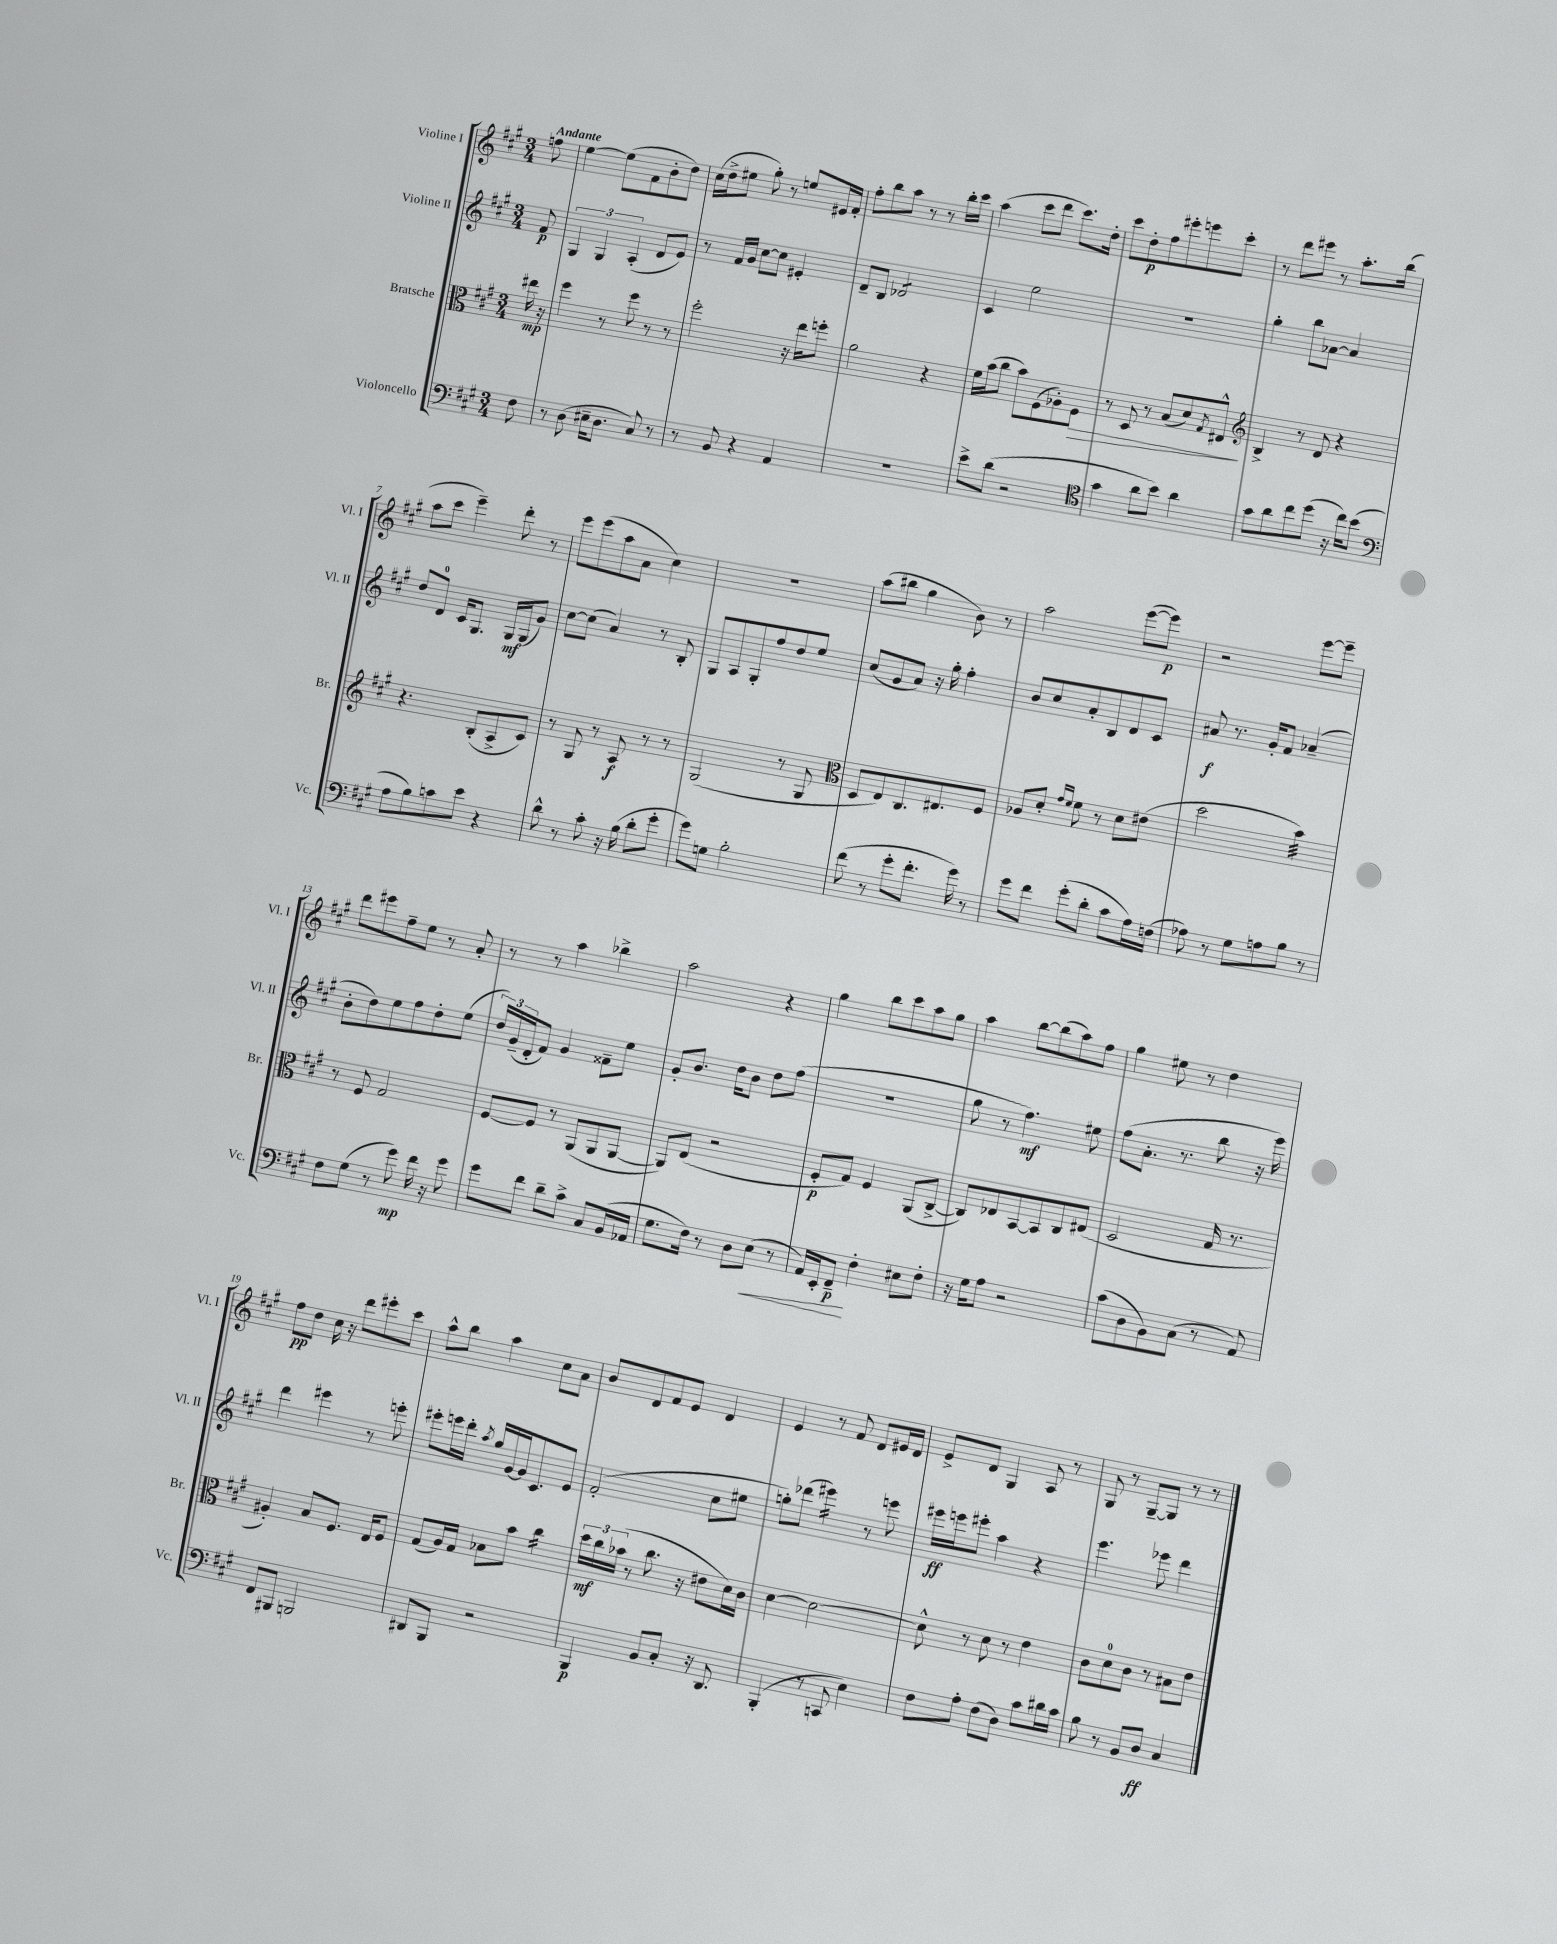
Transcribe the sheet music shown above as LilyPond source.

<<
\new StaffGroup <<
\new Staff = "s0" \with { instrumentName = "Violine I" shortInstrumentName = "Vl. I" } {
    \clef treble \key a \major \numericTimeSignature \time 3/4 \partial 8 \tempo "Andante"
    f''8 |
    e''4~ e''8( fis'8 b'8-. d''8) |
    cis''16( d''16-> eis''8 gis''8-.) r8 e''8 eis'16 fis'16-. |
    fis''8-. b''8 a''8 r8 r8 b''16-. cis'''16 |
    a''4( cis'''8 d'''8 cis'''8.) d''16-. |
    cis'''8 d''8-.\p fis''8 eis'''8-. e'''8 cis'''8-. |
    r8 d'''8 eis'''8 r8 a''8.-. b''16( |
    a''8 cis'''8 e'''4--) d'''8-. r8 |
    e'''8 e'''8( a''8 a'8 cis''4) |
    R2. |
    a''8( bis''8 gis''4 b'8) r8 |
    a''2 e'''8~( e'''8\p) |
    r2 e'''8~ e'''8-- |
    d'''8 eis'''8 fis''8-- e''8 r8 a'8-. |
    r8 r8 a''4 bes''4-> |
    a''2 r4 |
    gis''4 b''8 cis'''8 a''8 gis''8 |
    a''4 b''8~ b''8( a''8) fis''8 |
    gis''4 eis''8 r8 d''4 |
    fis''8\pp d''8 cis''16 r16 d'''8 eis'''8-. cis'''8 |
    a''8-^ b''8 a''4 cis''8 a'8 |
    b'8 d'8 fis'8 e'8 d'4 |
    e'4 r8 fis'8 d'8 eis'16 d'16 |
    e'8-> d'8 gis4 a8 r8 |
    gis8 r8 gis8~-- gis8 r8 r8 \bar "|." |
}
\new Staff = "s1" \with { instrumentName = "Violine II" shortInstrumentName = "Vl. II" } {
    \clef treble \key a \major \numericTimeSignature \time 3/4 \partial 8
    fis'8\p |
    \tuplet 3/2 { gis4 gis4 a4-.( } d'8 e'8) |
    r8 fis'16 gis'16 cis''8~ cis''8 eis'4-. |
    d'8-- b8 des'2:8 |
    cis'4 e''2 |
    R2. |
    gis''4-. b''8 aes'8~ aes'4 |
    d''8 d'8-0 cis'16 gis8. gis16\mf gis16( gis'8) |
    cis''8~ cis''8( a'4) r8 b8-. |
    gis8 a8 gis8-. fis''8 d''8 e''8 |
    cis''8( gis'8 a'8) r16 gis''16-. fis''4-. |
    b'8 cis''8 a'8-. b8 d'8 cis'8 |
    ais'8\f r8. gis'16-. fis'8 aes'4--( |
    b'8-. d''8) e''8 fis''8 d''8-. e''8( |
    \tuplet 3/2 { d''16) gis'16--( d'16-. } fis'8) gis'4 fisis'8-- e''8 |
    gis'8-. b'8. d''16 b'8 d''8 fis''8( |
    R2. |
    gis''8 r8 fis''4.\mf) eis''8 |
    fis''8( a'8.-. r8. b''8 r16 e'''16) |
    d'''4 eis'''4 r8 e'''8-. |
    eis'''8-. e'''16 d'''16-. \acciaccatura { a''8 } gis''16 gis'16~ gis'16 cis'8. e'8 |
    fis'2-.( cis''8 eis''8 |
    g''8-.) des'''8( eis'''4:16) r8 e'''8 |
    eis'''16\ff e'''16 eis'''8-. a''4 r4 |
    e'''4. ees'''8 d'''4 \bar "|." |
}
\new Staff = "s2" \with { instrumentName = "Bratsche" shortInstrumentName = "Br." } {
    \clef alto \key a \major \numericTimeSignature \time 3/4 \partial 8
    eis''16\mp r16 |
    fis''4 r8 fis''8 r8 r8 |
    fis''2-. r16 e''16 f''8-. |
    a'2 r4 |
    fis'16 b'16( cis''8 b'8) fis8( aes8-.) fis8\> |
    r8 d8 r8 b8( d'8) \acciaccatura { gis8 } eis8-^\! |
    \clef treble b4-> r8 d'8 r4 |
    r4. b8-.( a8-> cis'8) |
    r8 gis8 r8 a8\f r8 r8 |
    gis2( r8 gis8 |
    \clef alto d8 e8) cis8. eis8. fis8 |
    aes8 d'8-. \grace { gis'16 fis'16 } fis'8 r8 d'8 eis'8( |
    d''2 b'4:32) |
    r8 fis8 gis2 |
    fis8~ fis8 r8 a,8( a,8 a,8~ |
    a,8) e8( r2 |
    fis8-.\p gis8) fis4 a,8( cis8~-> |
    cis8) ees8 b,8~ b,8 cis8 eis8( |
    d2 gis16 r8. |
    ais4-.) b8 fis8. e16 fis8 |
    gis8( a16) gis16 bes8 b'8 cis''4:16 |
    \tuplet 3/2 { d''16\mf cis''16 bes'16( } r8 cis''8. r16 eis'8 d'16) cis'16 |
    d'4~ d'2~ |
    d'8-^ r8 d'8 r8 e'4 |
    cis'8 d'8-0 cis'8 r8 bis8 e'8 \bar "|." |
}
\new Staff = "s3" \with { instrumentName = "Violoncello" shortInstrumentName = "Vc." } {
    \clef bass \key a \major \numericTimeSignature \time 3/4 \partial 8
    fis8 |
    r8 d8( eis16-- d8. cis8) r8 |
    r8 b,8 r4 a,4 |
    R2. |
    e'8-> d'8( r2 |
    \clef tenor gis'4 a'8 b'8) a'4 |
    gis'8 a'8 cis''8 d''8( r16 cis''16) b'8( |
    \clef bass a8 b8) c'8 e'8 r4 |
    d'8-^ r8 cis'8-. r16 b16( d'8-. gis'8-. |
    gis'8) g8 b2-. |
    fis'8( r8 gis'8-. fis'8.-. gis'16) r8 |
    gis'8 fis'8 gis'8-.( d'8-. cis'8 a16) f16( |
    aes8) r8 gis8 a8 b8 r8 |
    fis8 gis8( r8 gis'8\mp) fis'16 r16 gis'8 |
    gis'8 fis'8 d'8-- cis'8-> cis8 b,16( aes,16 |
    gis8. fis16) r8 d8 e8\<( r8 |
    a,16) e,16-. fis,8--\p\! fis4-. eis8 fis8-. |
    r16 gis16 a8 r2 |
    cis'8( d8 b,8) cis8( r8 a,8) |
    fis,8 bis,,8 b,,2 |
    dis,8 b,,8 r2 |
    b,,4\p b,8 cis8-. r16 d,8. |
    b,,4-.( r8 c,8 e4) |
    fis8 a8-. fis8( d8) cis'8 dis'16 cis'16 |
    b8 r8 b,8 d8\ff cis4 \bar "|." |
}
>>
>>
